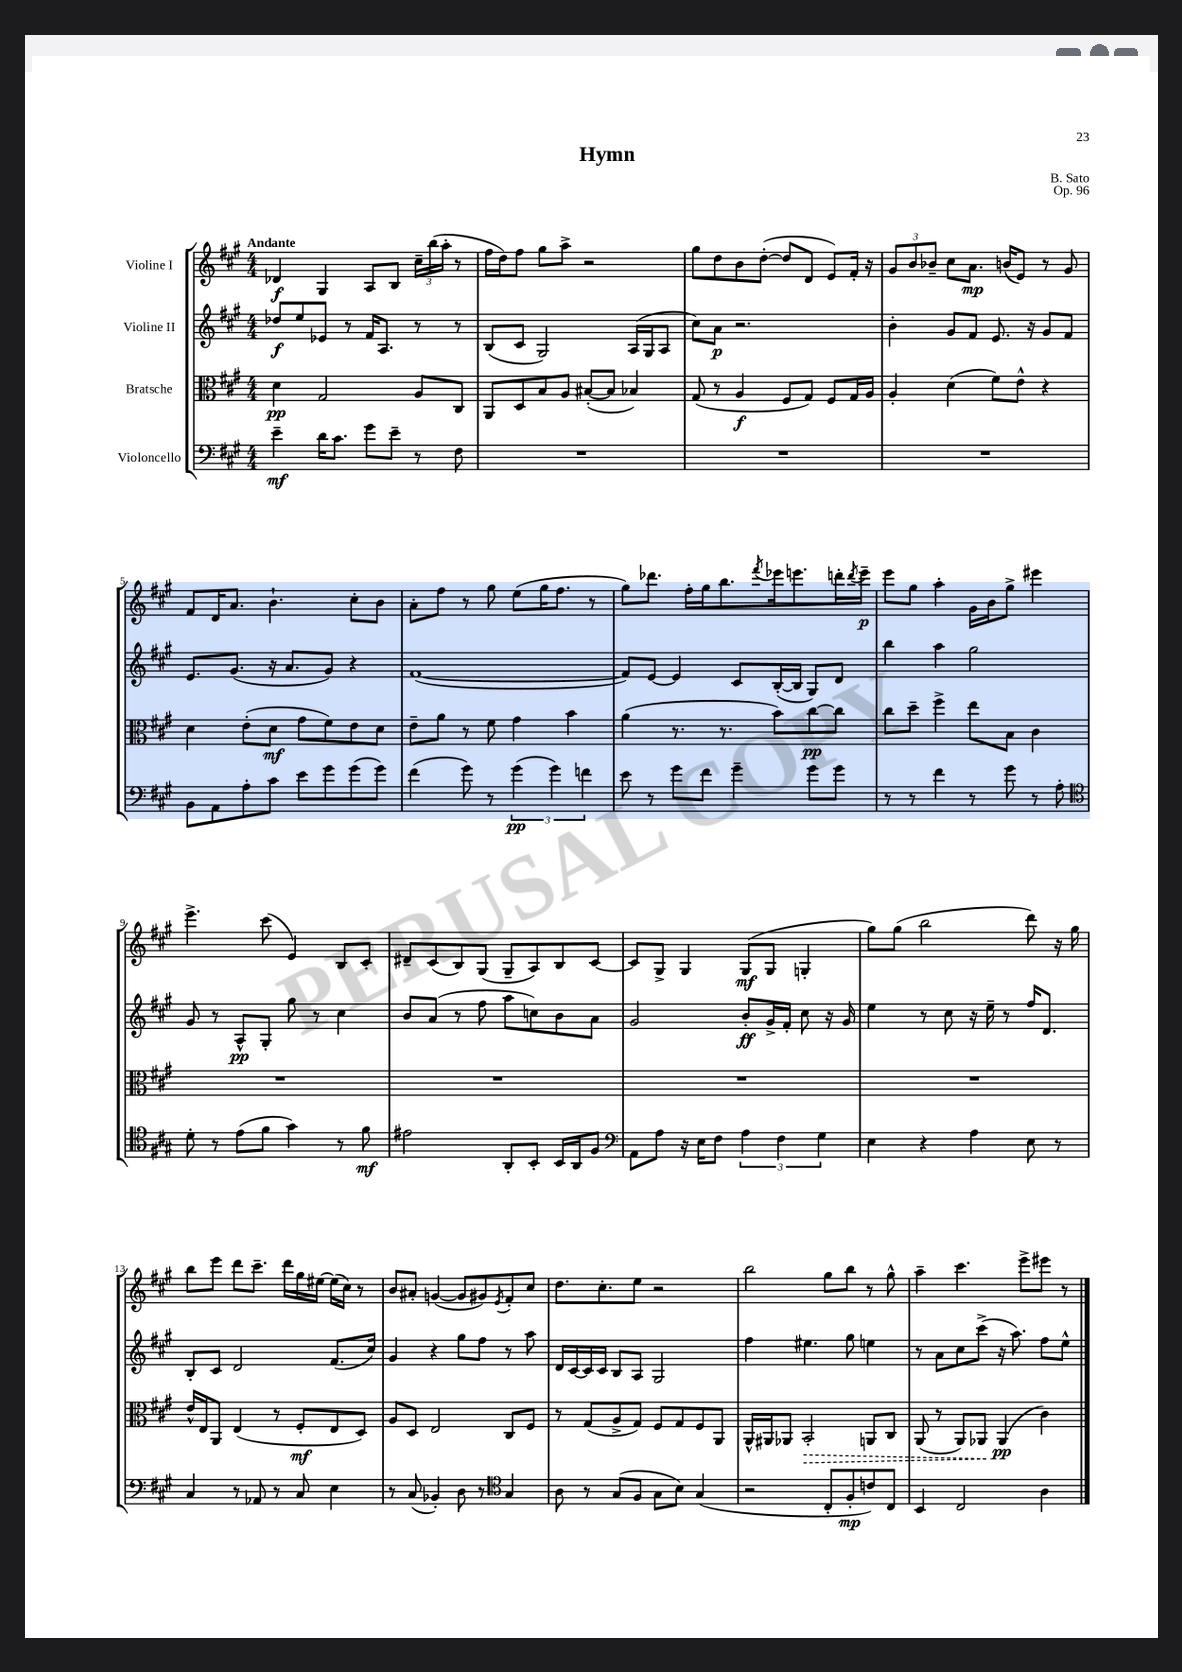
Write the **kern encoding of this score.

**kern	**kern	**kern	**kern
*staff4	*staff3	*staff2	*staff1
*clefF4	*clefC3	*clefG2	*clefG2
*k[f#c#g#]	*k[f#c#g#]	*k[f#c#g#]	*k[f#c#g#]
*M4/4	*M4/4	*M4/4	*M4/4
4e~	4d	8dd-	4d-
.	.	8ee	.
16d	2G#	8e-	4G#
8.c#	.	.	.
.	.	8r	.
8g#	.	16f#	8A
.	.	8.A	.
8e~	.	.	8B
8r	8A	8r	24cc#~
.	.	.	(24bb
.	.	.	24aa'
8F#	8C#	8r	8r
=	=	=	=
1r	8AA	(8B	16ff#
.	.	.	16dd)
.	8D	8c#	8ff#
.	8B	2G#)	8gg#
.	8A	.	8aa^
.	([8B#'	.	2r
.	8B#]	.	.
.	4B-)	(16A	.
.	.	16G#	.
.	.	8A	.
=	=	=	=
1r	(8G#	8cc#)	8gg#
.	8r	8a	8dd
.	4A	2.r	8b
.	.	.	([8dd'
.	8F#	.	8dd]
.	8G#)	.	8d
.	8F#	.	8e)
.	16G#	.	16f#'
.	16A	.	16r
=	=	=	=
1r	4A'	4b'	12g#
.	.	.	12b
.	.	.	12b-~
.	(4d	8g#	8cc#
.	.	8f#	8.a
.	8f#)	8.e	.
.	.	.	(16b
.	8e^^	.	8e)
.	.	16r	.
.	4r	8g#	8r
.	.	8f#	8g#
=	=	=	=
8BB	4d	8.e	8f#
8AA	.	.	16d
.	.	(8.g#	8.a
8A'	(8e'	.	.
8c#	8d	16r	4.b`
.	.	8.a	.
8e	8g#	.	.
8g#	8f#)	8g#)	.
(8g#	8e	4r	8cc#'
8g#)	8d	.	8b
=	=	=	=
(4f#	8e~	([1f#	8a'
.	8a	.	8ff#
8g#)	8r	.	8r
8r	8f#	.	8gg#
(6g#	4g#	.	(8ee
.	.	.	16gg#
6g#)	.	.	.
.	.	.	8.ff#
.	4b	.	.
6f	.	.	.
.	.	.	8r
=	=	=	=
8e	(4a	8f#])	8gg#)
8r	.	[8e	8.ddd-
8g#	8.r	4e]	.
.	.	.	16ff#'
8f#	.	.	16gg#
.	8.r	.	8.bb
4g#~	.	8c#	.
.	.	.	8qfff#
.	8b)	([16B'	16eee-
.	.	16B]	8.eee
8g#	[8cc#	8G#)	.
8g#	8cc#]	8d	16ddd'
.	.	.	8qddd
.	.	.	16eee~
=	=	=	=
8r	8cc#	4bb	8eee
8r	8dd~	.	8gg#
4f#	4ff#^	4aa	4aa'
8r	8ee	2gg#	16g#
.	.	.	16b
8g#	8B	.	8gg#^
8r	4c#	.	4eee#
8A'	.	.	.
=	=	=	=
*clefC4	*	*	*
8d'	1r	8g#	4.eee^
8r	.	8r	.
(8e	.	8A^^	.
8f#	.	8G#'	(8ccc#
4g#)	.	8gg#	4e)
.	.	8r	.
8r	.	4cc#	8B
8f#	.	.	8c#'
=	=	=	=
2e#	1r	8b	8d#~
.	.	(8a	(8c#
.	.	8r	8B)
.	.	8ff#	(8G#
8AA'	.	8aa	8G#~
8BB'	.	8cc)	8A)
16BB	.	8b	8B
16AA	.	.	.
8F#	.	8a	[8c#
=	=	=	=
*clefF4	*	*	*
8AA	1r	2g#	8c#]
8A	.	.	8G#^
16r	.	.	4G#
16E	.	.	.
8F#	.	.	.
6A	.	8b'	(8G#
.	.	16g#^	8G#
6F#	.	.	.
.	.	16f#'	.
.	.	8cc#	4G'
6G#	.	.	.
.	.	16r	.
.	.	16g#	.
=	=	=	=
4E	1r	4ee	8gg#)
.	.	.	(8gg#
4r	.	8r	2bb
.	.	8cc#	.
4A	.	16r	.
.	.	16ee~	.
.	.	8r	.
8E	.	16ff#	8ddd)
.	.	8.d	.
8r	.	.	16r
.	.	.	16gg#
=	=	=	=
4C#	16e^^	8B'	8bb
.	16E	.	.
.	8AA	8c#	8eee
8r	(4E	2d	8ddd
8AA-	.	.	8.ccc#~
8r	8r	.	.
.	.	.	16ddd
8C#	8F#'	.	16gg#
.	.	.	[16ee#
4E	8E	(8.f#	(16ee#]
.	.	.	16cc#)
.	8D)	.	8r
.	.	16cc#)	.
=	=	=	=
8r	8A	4g#	8b
(8C#	8D	.	8a#'
4BB-')	2E	4r	([4g
8D	.	8gg#	8g]
8r	.	8ff#	8g#)
*clefC4	*	*	*
.	.	.	8qe
4G#	8C#	8r	8f#'
.	8F#	8aa	8cc#
=	=	=	=
8A	8r	16d	8.dd
.	.	[16c#	.
8r	(8G#	16c#]	.
.	.	16c#	8.cc#'
(8G#	8A^	8B	.
8F#	8G#)	8A	8ee
8G#	8F#	2G#	2r
8B)	8G#	.	.
(4G#	8F#	.	.
.	8AA	.	.
=	=	=	=
2r	16AA^^	4ff#	2bb
.	16AA#	.	.
.	8AA-	.	.
.	2BB'	4.ee#	.
8C#'	.	.	8gg#
8F#'	.	8gg#	8bb
8c)	8AA	4ee	8r
8C#	8C#	.	8gg#^^
=	=	=	=
4BB	(8AA	8r	4aa~
.	8r	8a	.
2C#	8AA)	8cc#	4.ccc#
.	8AA-	(8ccc#^	.
.	(4AA-	16r	.
.	.	8.aa)	.
.	.	.	8eee^
4A	4c#)	8ff#	8eee#
.	.	8ee^^	8r
==	==	==	==
*-	*-	*-	*-
